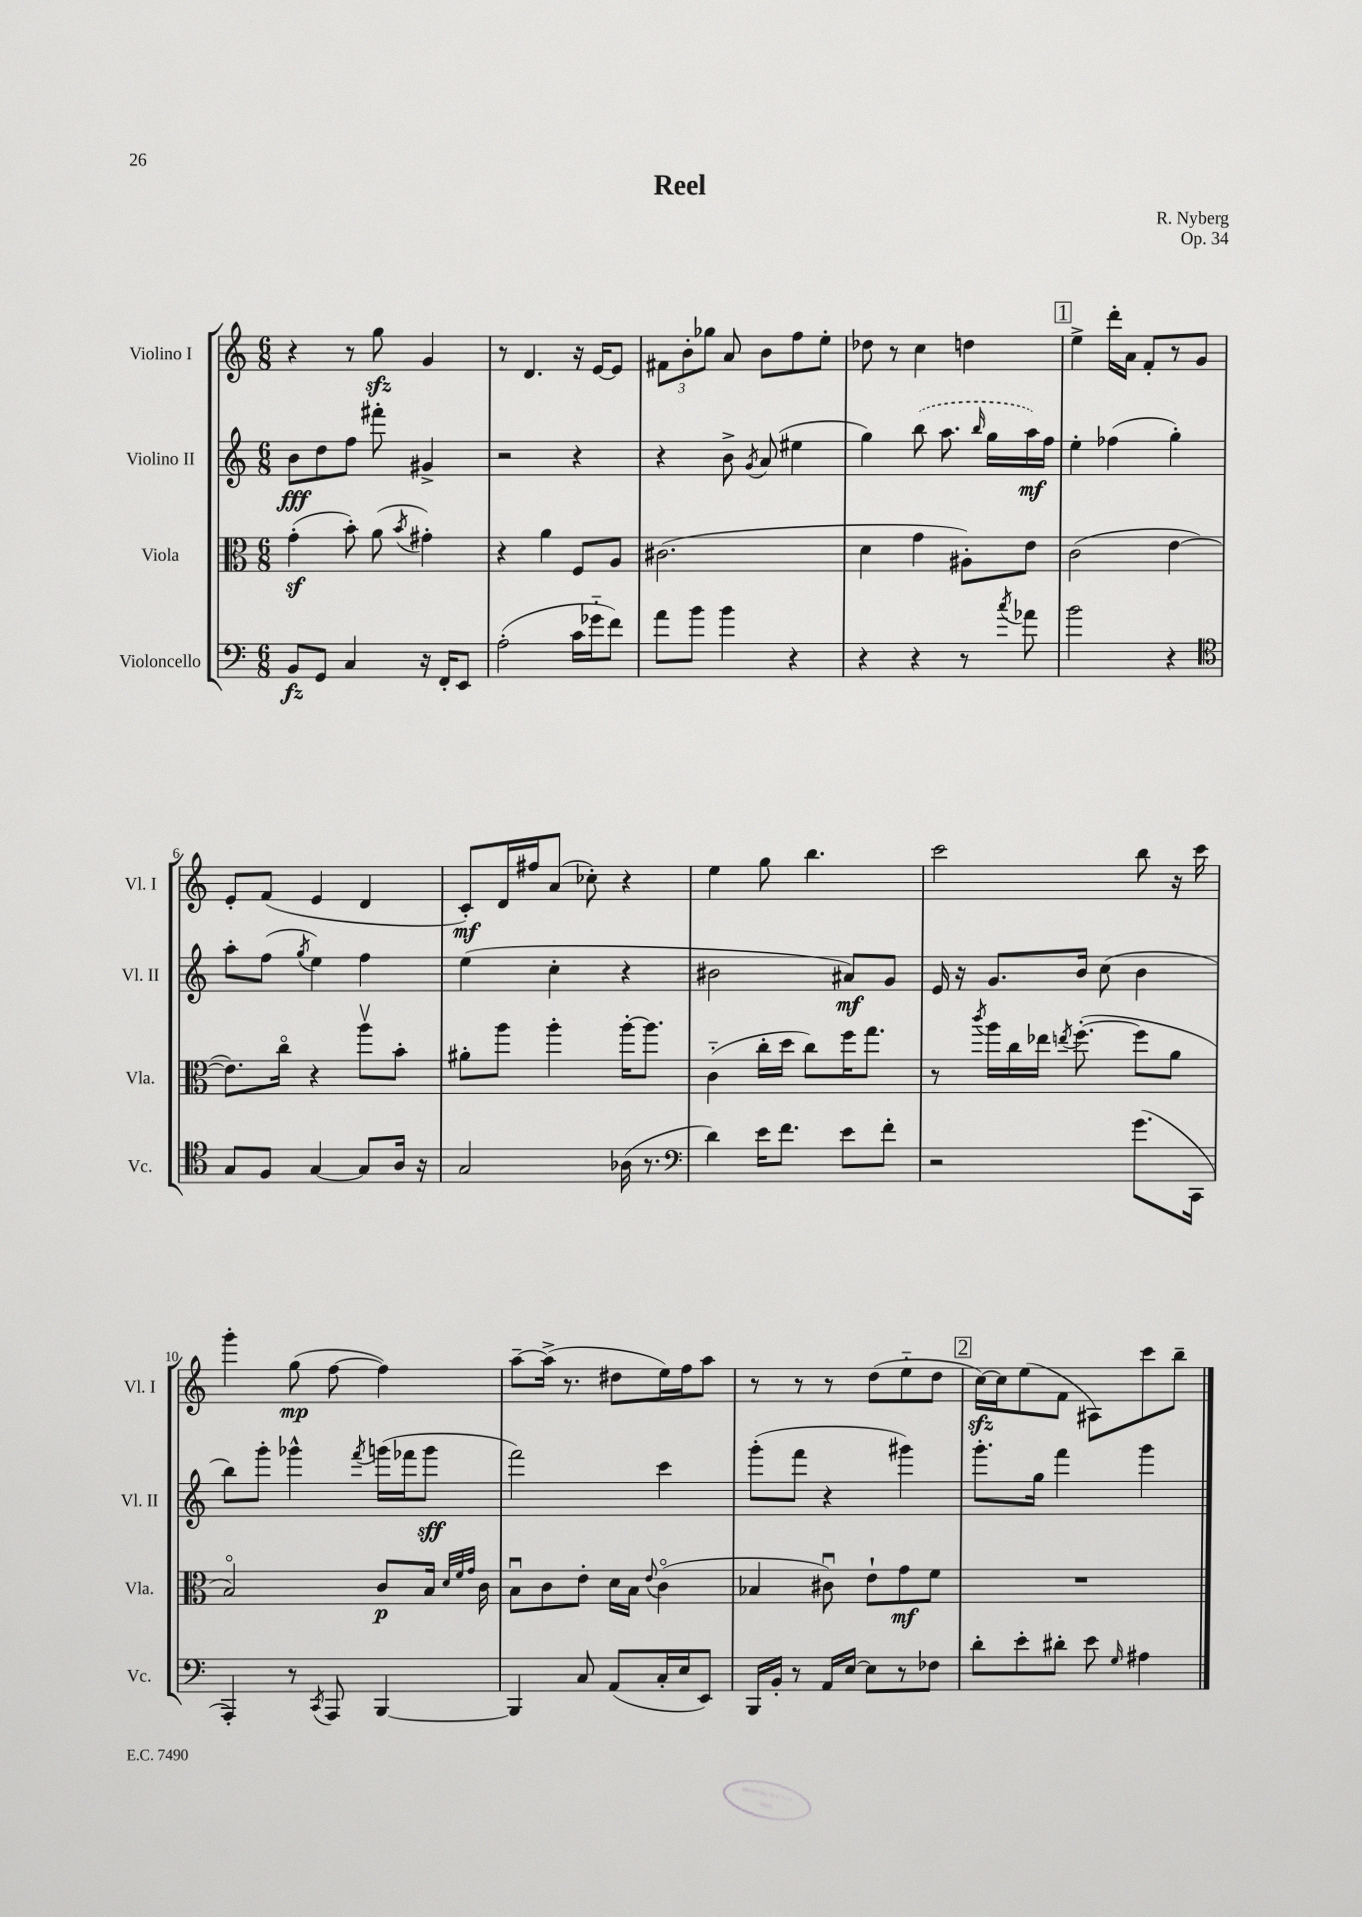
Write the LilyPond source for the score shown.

\header { title = "Reel" composer = "R. Nyberg" opus = "Op. 34" }
<<
\new StaffGroup <<
\new Staff = "s0" \with { instrumentName = "Violino I" shortInstrumentName = "Vl. I" } {
    \clef treble \key c \major \numericTimeSignature \time 6/8
    \autoBeamOff r4 r8 g''8\sfz g'4 |
    r8 d'4. r16 e'16[~ e'8] |
    \tuplet 3/2 { fis'8[ b'8-. ges''8] } a'8 b'8[ f''8 e''8]-. |
    des''8 r8 c''4 d''4 |
    \mark \markup { \box "1" } e''4-> d'''16[-. a'16] f'8[-. r8 g'8] |
    e'8[-. f'8]( e'4 d'4 |
    c'8[-.\mf) d'16 fis''16 a'8]( ces''8-.) r4 |
    e''4 g''8 b''4. |
    c'''2 b''8 r16 c'''16 |
    g'''4-. g''8\mp( f''8~ f''4) |
    a''8[~-- a''16]->( r8. dis''8[ e''16) f''16 a''8] |
    r8 r8 r8 d''8[( e''8-_ d''8] |
    \mark \markup { \box "2" } c''16[~\sfz) c''16 e''8( f'8] ais8[) c'''8 b''8]-- \bar "|." |
}
\new Staff = "s1" \with { instrumentName = "Violino II" shortInstrumentName = "Vl. II" } {
    \clef treble \key c \major \numericTimeSignature \time 6/8
    \autoBeamOff b'8[\fff d''8 f''8] fis'''8-. gis'4-> |
    r2 r4 |
    r4 b'8-> \acciaccatura { g'8 } a'8( eis''4 |
    g''4) \once \slurDashed b''8( a''8. \grace { b''16 } g''16[ a''16\mf) f''16] |
    \mark \markup { \box "1" } e''4-. fes''4( g''4-.) |
    a''8[-. f''8]( \acciaccatura { g''8 } e''4) f''4 |
    e''4( c''4-. r4 |
    bis'2 ais'8[\mf) g'8] |
    e'16 r16 g'8.[ b'16] c''8( b'4 |
    b''8[) g'''8]-. ges'''4-^ \acciaccatura { f'''8 } g'''16[( fes'''16 g'''8]\sff |
    f'''2) c'''4 |
    g'''8[-.( f'''8] r4 gis'''4) |
    \mark \markup { \box "2" } g'''8.[-. g''16] f'''4 g'''4 \bar "|." |
}
\new Staff = "s2" \with { instrumentName = "Viola" shortInstrumentName = "Vla." } {
    \clef alto \key c \major \numericTimeSignature \time 6/8
    \autoBeamOff g'4-.\sf( b'8-.) a'8( \acciaccatura { b'8 } gis'4-.) |
    r4 a'4 f8[ a8] |
    cis'2.( |
    d'4 g'4 ais8[-.) e'8] |
    \mark \markup { \box "1" } c'2( e'4~ |
    e'8.[) c''16]\flageolet r4 a''8[\upbow b'8]-. |
    ais'8[-. a''8] a''4-. a''16[~-. a''8.] |
    c'4-_( c''16[-. d''16] c''8[) f''16 g''8.] |
    r8 \acciaccatura { c'''8 } a''16[ c''16 ees''16] \acciaccatura { e''8 } f''8.~-.( f''8[ a'8] |
    b2\flageolet) c'8[\p b16] \grace { d'32[ f'32 g'32] } c'16 |
    b8[\downbow c'8 e'8]-. d'16[ b16] \appoggiatura { e'8 } c'4\flageolet( |
    bes4 cis'8\downbow) e'8[-! g'8\mf f'8] |
    \mark \markup { \box "2" } R2. \bar "|." |
}
\new Staff = "s3" \with { instrumentName = "Violoncello" shortInstrumentName = "Vc." } {
    \clef bass \key c \major \numericTimeSignature \time 6/8
    \autoBeamOff b,8[\fz g,8] c4 r16 f,16[-. e,8] |
    a2-.( c'16[ ges'16-_ f'8]) |
    a'8[ b'8] b'4 r4 |
    r4 r4 r8 \acciaccatura { c''8 } aes'8 |
    \mark \markup { \box "1" } b'2 r4 |
    \clef tenor g8[ f8] g4~ g8[ a16] r16 |
    g2 aes16( r8. |
    \clef bass d'4) e'16[ f'8.] e'8[ f'8]-. |
    r2 g'8.[( c,16] |
    a,,4-.) r8 \acciaccatura { c,8 } a,,8 b,,4~ |
    b,,4 c8 a,8[( c16-. e16 e,8]) |
    b,,16[ b,16]-. r8 a,16[ e16]~ e8[ r8 fes8] |
    \mark \markup { \box "2" } d'8[-. e'8-. dis'8]-. e'8 \grace { g16 } ais4 \bar "|." |
}
>>
>>
